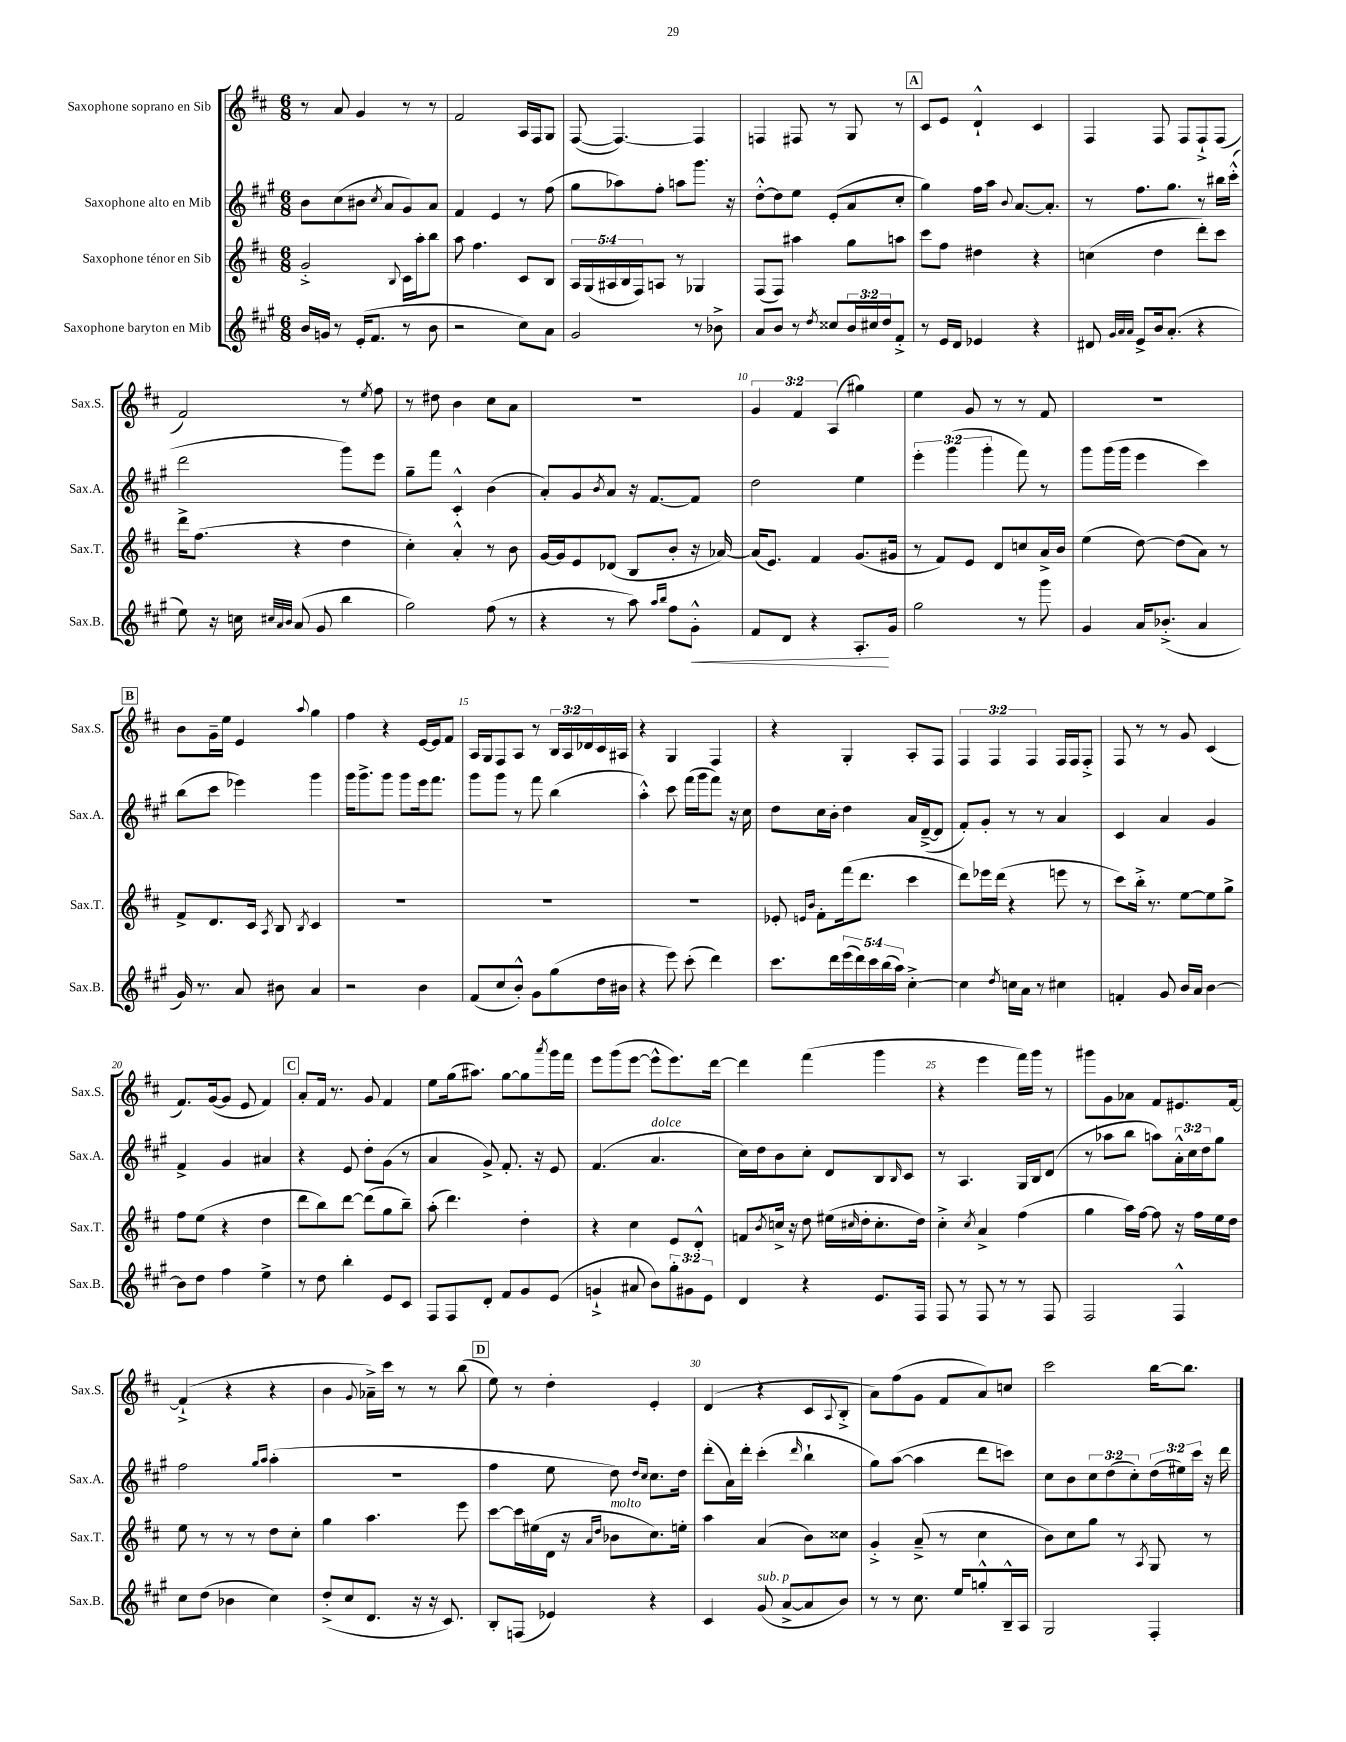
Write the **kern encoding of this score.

**kern	**dynam	**kern	**kern	**kern
*part4	*part4	*part3	*part2	*part1
*staff4	*staff4	*staff3	*staff2	*staff1
*I"Saxophone baryton en Mib	*	*I"Saxophone ténor en Sib	*I"Saxophone alto en Mib	*I"Saxophone soprano en Sib
*I'Sax.B.	*	*I'Sax.T.	*I'Sax.A.	*I'Sax.S.
*clefG2	*	*clefG2	*clefG2	*clefG2
*k[f#c#g#]	*	*k[f#c#]	*k[f#c#g#]	*k[f#c#]
*M6/8	*	*M6/8	*M6/8	*M6/8
=1	=1	=1	=1	=1
16b/LL	.	2g'^/	8b\L	8r
16gn/JJ	.	.	.	.
8r	.	.	(8cc#\	8a/
(16e'/KL	.	.	8b#X\J	4g/
8.f#/J	.	.	.	.
.	.	.	8qcc#/	.
.	.	.	8a/L	.
.	.	8qqB/	.	.
8r	.	16c#\LL	8g#/)	8r
.	.	16aa'\J	.	.
8b\	.	8bb\J	8a/J	8r
=2	=2	=2	=2	=2
2r	.	8aa\	4f#/	2f#/
.	.	4.ff#\	.	.
.	.	.	4e/	.
8cc#\L)	.	8c#/L	8r	16A/LL
.	.	.	.	16F#/J
8a\J	.	8B/J	(8ff#\	8G/J
=3	=3	=3	=3	=3
2g#/	.	20A/LL	8gg#\L	([8F#/
.	.	(20G/	.	.
.	.	20A#X/	.	.
.	.	.	8aa-X\)	4.F#/_)
.	.	20B/	.	.
.	.	20F#/J)	.	.
.	.	8An/J	8ff#'\J	.
.	.	8r	8aan\L	.
8r	.	4G-X/	8.ggg#\J	4F#/]
8b-X^\	.	.	.	.
.	.	.	16r	.
=4	=4	=4	=4	=4
8a/L	.	(8F#/L	[8dd'^^\L	4Fn/
8b/J	.	8F#/J)	8dd\]	.
8r	.	4aa#X\	8ee\J	8F#X/
8qdd/	.	.	.	.
8cc##X/L	.	.	(8e'/L	8r
24b/L	.	8gg\L	8a/	8G/
24cc#X/	.	.	.	.
24dd/J	.	.	.	.
8f#'^/J	.	8aan\J	8cc#'/J	8r
!!LO:REH:place=s1:t=A
=5	=5	=5	=5	=5
8r	.	8ccc#\L	4gg#\)	8c#/L
16e/LL	.	8ff#\J	.	8e/J
16d/JJ	.	.	.	.
4e-X/	.	4dd#X\	16ff#\LL	4d`^^/
.	.	.	16aa\JJ	.
.	.	.	8qqb/	.
.	.	.	[8.a/L	.
4r	.	4r	.	4c#/
.	.	.	8.a'/J]	.
=6	=6	=6	=6	=6
8d#X/	.	(4ccn\	8r	4F#/
32qqg#/LLL	.	.	.	.
32qqa/	.	.	.	.
32qqa/JJJ	.	.	.	.
8e^/L	.	.	8.ff#\L	.
16b/k	.	4dd\	.	8F#/
(8.a'/J	.	.	8.gg#\J	.
.	.	.	.	8F#/L
4r	.	8ddd'\L)	8r	8F#`^/
.	.	8ccc#\J	16bb#X\LL	(8F#/J
.	.	.	(16ccc#'^^\JJ	.
!!LO:LB:g=z
=7	=7	=7	=7	=7
8ee\)	.	16ddd^\KL	2ddd\	2f#/)
.	.	(8.ff#\J	.	.
16r	.	.	.	.
16ccn\	.	.	.	.
32qqcc#X/LLL	.	.	.	.
32qqa/	.	.	.	.
32qqb/JJJ	.	.	.	.
(8a/	.	4r	.	.
8g#/	.	.	.	.
4bb\	.	4dd\	8ggg#\L)	8r
.	.	.	.	8qee/
.	.	.	8eee\J	8ff#\
=8	=8	=8	=8	=8
2gg#\)	.	4cc#'\)	8gg#~\L	8r
.	.	.	8fff#\J	8dd#X\
.	.	4a'^^/	4c#'^^/	4b\
(8ff#\	.	8r	(4b\	8cc#\L
8r	.	8b\	.	8a\J
=9	=9	=9	=9	=9
4r	.	[16g/LL	8a'/L)	2.r
.	.	16g/J]	.	.
.	.	8e/	8g#/	.
.	.	.	8qb/	.
8r	.	(8d-X/J	8a/J	.
8aa\)	.	8B/L	16r	.
.	.	.	[8.f#/L	.
16qqaa/LL	.	.	.	.
16qqbb/JJ	.	.	.	.
8ff#\L	.	8b'/J	.	.
!	!LO:HP:b	!	!	!
8g#'^^\J	<	16r	8f#/J]	.
.	.	[16a-X/)	.	.
=10	=10	=10	=10	=10
8f#/L	.	(16a-/KL]	2dd\	6g/
.	.	8.e/J)	.	.
8d/J	.	.	.	.
.	.	.	.	6f#/
4r	.	4f#/	.	.
.	.	.	.	(6A/
8.A'/L	.	(8.g/L	4ee\	4gg#X\)
16g#/Jk	[	16g#X/Jk	.	.
=11	=11	=11	=11	=11
2gg#\	.	8r	6eee'\	4ee\
.	.	8f#/L)	.	.
.	.	.	(6ggg#\	.
.	.	8e/J	.	8g/
.	.	.	6ggg#'\	.
.	.	8d/L	.	8r
8r	.	8ccn/	8fff#\)	8r
8ggg#\	.	16a^/L	8r	8f#/
.	.	16b/JJ	.	.
=12	=12	=12	=12	=12
4g#/	.	(4ee\	8ggg#\L	2.r
.	.	.	(16ggg#\L	.
.	.	.	16ggg#\JJ	.
16a/KL	.	[8dd\)	4eee\	.
(8.b-X'^/J	.	.	.	.
.	.	(8dd\L]	.	.
4a/	.	8a\J)	4ccc#\)	.
.	.	8r	.	.
!!LO:LB:g=z
!!LO:REH:place=s1:t=B
=13	=13	=13	=13	=13
16g#/)	.	8f#^/L	(8bb\L	8b\L
8.r	.	.	.	.
.	.	8.d/	8ccc#\J	16g~\L
.	.	.	.	16ee\JJ
8a/	.	.	4eee-X\)	4e/
.	.	16c#/Jk	.	.
.	.	8qA/	.	.
8b#X\	.	8B/	.	.
.	.	8qB/	.	8qqaa/
4a/	.	4c#/	4ggg#\	4gg\
=14	=14	=14	=14	=14
2r	.	2.r	16ggg#\KL	4ff#\
.	.	.	8.ggg#^\	.
.	.	.	8ggg#\J	4r
.	.	.	8ggg#\L	.
4b\	.	.	16eee\k	[16e/LL
.	.	.	8.fff#\J	16e/J]
.	.	.	.	8f#/J
=15	=15	=15	=15	=15
(8f#/L	.	2.r	8ggg#\L	16A/LL
.	.	.	.	16G/J
8cc#/	.	.	8ggg#\J	8F#/
8b'^^/J)	.	.	8r	8A/J
8g#\L	.	.	8fff#\	8r
(8gg#\	.	.	(4bb\	24B/LL
.	.	.	.	24A/
.	.	.	.	24d-X/
16dd\L	.	.	.	16c#/
16b#X\JJ	.	.	.	16A#X/JJ
=16	=16	=16	=16	=16
4r	.	2.r	4aa'^^\)	4r
8eee\)	.	.	8ccc#\	4G/
(8ccc#'\	.	.	(16fff#\LL	.
.	.	.	16ggg#\J	.
4ddd\)	.	.	8fff#\J)	4F#/
.	.	.	16r	.
.	.	.	16cc#\	.
=17	=17	=17	=17	=17
8.ccc#\L	.	8e-X'/	8dd\L	4r
.	.	16qqen/LL	.	.
.	.	16qqb/JJ	.	.
.	.	8f#'\L	16cc#\L	.
16ddd\L	.	.	16b'\JJ	.
(20eee\	.	(16fff#\k	4dd\	4G'/
20ddd\)	.	.	.	.
.	.	8.ddd\J	.	.
20ccc#\	.	.	.	.
(20bb\	.	.	.	.
20aa\JJ)	.	.	.	.
[4cc#'^\	.	4ccc#\	16a/LL	8A'/L
.	.	.	([16d~^/J	.
.	.	.	8d/J]	8F#/J
=18	=18	=18	=18	=18
4cc#\]	.	8ddd\L)	8f#'/L)	6F#/
.	.	16eee-X\L	8g#'/J	.
.	.	.	.	6F#/
.	.	(16ddd\JJ	.	.
8qdd/	.	.	.	.
16ccn\LL	.	4r	8r	.
16a\JJ	.	.	.	.
.	.	.	.	6F#/
8r	.	.	8r	.
4cc#X\	.	8eeen\	4a/	16F#/LL
.	.	.	.	16F#/J
.	.	8r	.	8F#'^/J
=19	=19	=19	=19	=19
4fn'/	.	8ccc#\L)	4c#/	8F#/
.	.	16bb'^\Jk	.	8r
.	.	8.r	.	.
8g#/	.	.	4a/	8r
16b/LL	.	[8ee\L	.	8g/
16a/JJ	.	.	.	.
[4b\	.	8ee\]	4g#/	(4c#/
.	.	8gg^\J	.	.
!!LO:LB:g=z
=20	=20	=20	=20	=20
8b\L]	.	8ff#\L	4f#^/	8.f#/L)
8dd\J	.	(8ee\J	.	.
.	.	.	.	([16g/k
4ff#\	.	4r	4g#/	8g/J]
.	.	.	.	8e/
4ee^\	.	4dd\	4a#X/	4f#/)
!!LO:REH:place=s1:t=C
=21	=21	=21	=21	=21
8r	.	8ddd\L	4r	8a'/L
8dd\	.	8bb\)	.	16f#/Jk
.	.	.	.	8.r
4bb'\	.	[8ddd\J	8e/	.
.	.	(8ddd\L]	8dd'\L	8g/
8e/L	.	8gg\	(8g#\J	4f#/
8c#/J	.	8bb~\J)	8r	.
=22	=22	=22	=22	=22
8F#/L	.	(8aa'\	4a/	8ee\L
8F#/	.	4.ddd\)	.	(16gg\k
.	.	.	.	8.aa#X\J)
8d'/J	.	.	8g#^/)	.
8f#/L	.	.	8.f#'/	[8gg\L
8g#/	.	4dd'\	.	8gg\]
.	.	.	16r	.
.	.	.	.	8qaaa/
(8e/J	.	.	8e/	16ggg\L
.	.	.	.	16fff#\JJ
=23	=23	=23	=23	=23
4gn`^/	.	4r	(4.f#/	8eee\L
.	.	.	.	(8ggg\
8a#X/	.	4cc#\	.	[8eee\J
!	!	!	!LO:TX:a:i:t=dolce	!
8b\L)	.	.	4.a/	8eee^^\L]
12gg#'\	.	8e/L	.	8.eee\)
12g#X\	.	.	.	.
.	.	8d'^^/J	.	.
12e\J	.	.	.	.
.	.	.	.	[16ddd\Jk
=24	=24	=24	=24	=24
4d/	.	8fn/L	16cc#\LL)	4ddd\]
.	.	.	16dd\J	.
.	.	8qb/	.	.
.	.	16ccn^/Jk	8b\	.
.	.	16r	.	.
4r	.	8dd\	8cc#'\J	(4fff#\
.	.	(16ee#X\LL	8d/L	.
.	.	16qqcc#X/	.	.
.	.	16dd'\J	.	.
8.e/L	.	8.cc#'\	8B/	4ggg\
.	.	.	16qqB/	.
.	.	.	8c#/J	.
16F#/Jk	.	16dd\Jk)	.	.
=25	=25	=25	=25	=25
8F#/	.	4cc#'^\	8r	4r
8r	.	.	4.A/	.
.	.	8qcc#/	.	.
8F#/	.	4a^/	.	4eee\
8r	.	.	.	.
8r	.	(4ff#\	16G#/LL	16fff#\LL)
.	.	.	16B/J	16ggg\JJ
8F#/	.	.	(8d/J	8r
=26	=26	=26	=26	=26
2F#/	.	4gg\	8r	8ggg#X\L
.	.	.	8aa-X\L	8g\
.	.	16aa\LL)	8bb\J	8a-X\J
.	.	[16ff#\JJ	.	.
.	.	8ff#\]	8aan\L)	8f#/L
4F#^^/	.	16r	24a'^^\L	8.e#X/
.	.	.	24cc#\	.
.	.	16ff#\LL	.	.
.	.	.	24dd\J	.
.	.	16ee\	8gg#\J	.
.	.	16dd\JJ	.	[16f#/Jk
!!LO:LB:g=z
=27	=27	=27	=27	=27
8cc#\L	.	8ee\	2ff#\	(4f#`^/]
(8dd\J	.	8r	.	.
4b-X\	.	8r	.	4r
.	.	8r	.	.
.	.	.	16qqgg#/LL	.
.	.	.	16qqaa/JJ	.
4cc#\)	.	8dd\L	(4aa'\	4r
.	.	8cc#'\J	.	.
=28	=28	=28	=28	=28
(8dd'^/L	.	4gg\	2.r	4b\
8cc#/	.	.	.	.
.	.	.	.	8qqg/
8.d/J	.	4.aa\	.	16a-X~^\LL)
.	.	.	.	16ccc#\JJ
.	.	.	.	8r
16r	.	.	.	.
16r	.	.	.	8r
8.c#/)	.	.	.	.
.	.	8eee\	.	(8bb\
!!LO:REH:place=s1:t=D
=29	=29	=29	=29	=29
8B'/L	.	[8ccc#\L	4ff#\	8ee\)
(8Fn/J	.	16ccc#\L]	.	8r
.	.	(16ee#X\	.	.
4e-X/)	.	16d\JJ	8ee\	4dd'\
.	.	16r	.	.
.	.	16qqa/LL	.	.
.	.	16qqdd/JJ	.	.
!	!	!LO:TX:a:i:t=molto	!	!
.	.	8b-X\L	8dd\)	.
.	.	.	16qqdd/LL	.
.	.	.	16qqcc#/JJ	.
4r	.	8.cc#\)	8.cc#\L	4e'/
.	.	16een'\Jk	16dd\Jk	.
=30	=30	=30	=30	=30
4c#/	.	4aa\	(8ddd'\L	(4d/
.	.	.	16a\L)	.
.	.	.	16ddd'\JJ	.
!LO:TX:a:i:t=sub. p	!	!	!	!
(8g#/	.	(4a/	(4ccc#'\	4r
[8a^/L	.	.	.	.
.	.	.	16qqddd/	.
8a/]	.	8b\L)	4bb`\	8c#/L
.	.	.	.	8qqA/
8b/J)	.	8cc##X\J	.	8B'^/J
=31	=31	=31	=31	=31
8r	.	4g'^/	8gg#\L)	8a\L)
8r	.	.	([8aa\J	(8ff#\
8.cc#\	.	(8a~^/	4aa\]	8g\J
.	.	8r	.	8f#/L
16ee/KL	.	.	.	.
8ggn'^^/	.	4cc#\	8ddd\L	8a/)
16B~^^/L	.	.	8cccn\J)	8ccn/J
16A/JJ	.	.	.	.
=32	=32	=32	=32	=32
2G#/	.	8b\L)	8cc#\L	2ccc#\
.	.	8cc#\	8b\	.
.	.	8gg\J	12cc#\	.
.	.	.	(12dd\	.
.	.	8r	.	.
.	.	.	12cc#'\)	.
.	.	8qA/	.	.
4F#'/	.	8G/	(24dd\L	[16bb\KL
.	.	.	24ee#X\)	.
.	.	.	.	8.bb\J]
.	.	.	24ccc#\JJ	.
.	.	8r	16r	.
.	.	.	16ddd\	.
==	==	==	==	==
*-	*-	*-	*-	*-
